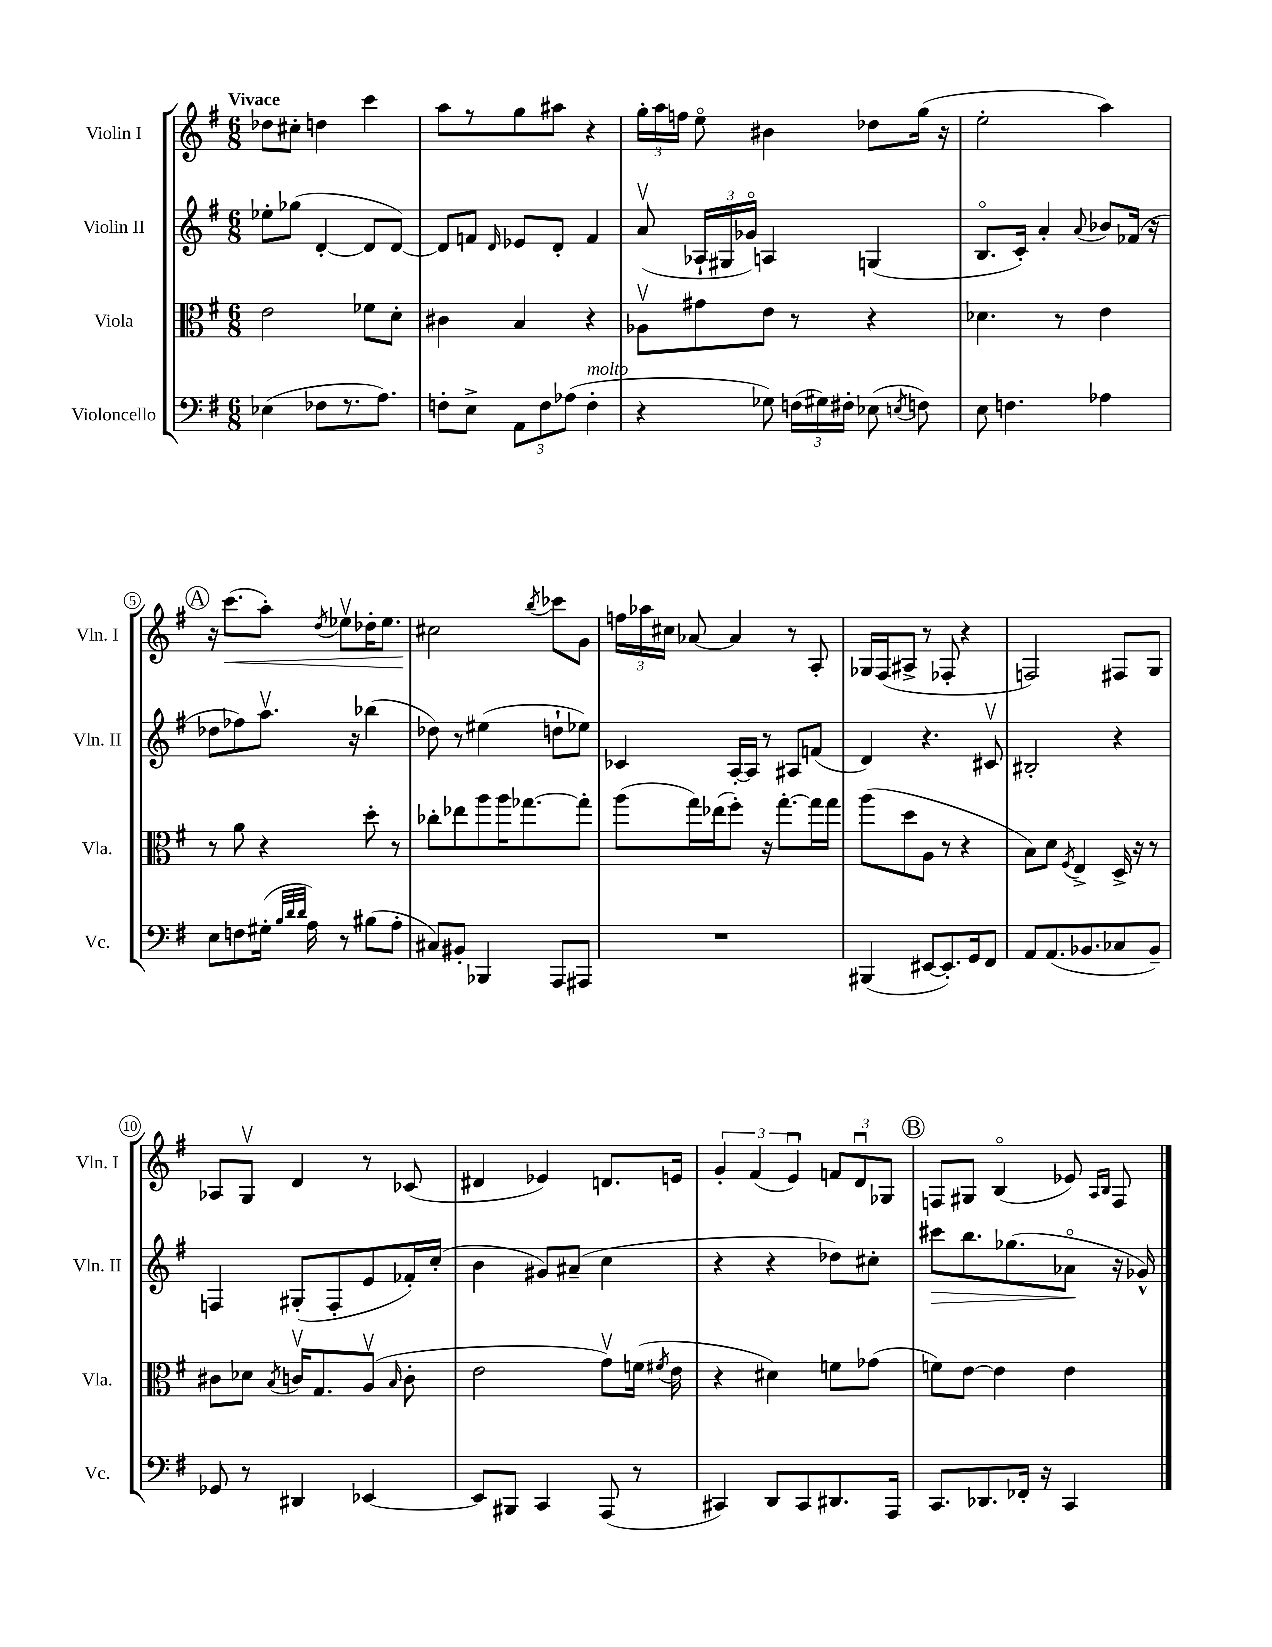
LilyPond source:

<<
\new StaffGroup <<
\new Staff = "s0" \with { instrumentName = "Violin I" shortInstrumentName = "Vln. I" } {
    \clef treble \key g \major \numericTimeSignature \time 6/8 \tempo "Vivace"
    \autoBeamOff des''8[ cis''8]-. d''4 c'''4 |
    a''8[ r8 g''8 ais''8] r4 |
    \tuplet 3/2 { g''16[-. a''16 f''16] } e''8\flageolet bis'4 des''8[ g''16]( r16 |
    e''2-. a''4) |
    \mark \markup { \circle "A" } r16 c'''8.[\<( a''8]-.) \acciaccatura { d''8 } ees''8[\upbow des''16-. ees''8.] |
    cis''2\! \acciaccatura { b''8 } ces'''8[ g'8] |
    \tuplet 3/2 { f''16[ aes''16 cis''16] } aes'8~ aes'4 r8 a8-. |
    ges16[ fis16( ais8]-> r8 fes8-. r4 |
    f2) fis8[ g8] |
    aes8[ g8]\upbow d'4 r8 ces'8( |
    dis'4 ees'4) d'8.[ e'16] |
    \tuplet 3/2 { g'4-. fis'4( e'4\downbow) } \tuplet 3/2 { f'8[ d'8\downbow ges8] } |
    \mark \markup { \circle "B" } f8[ gis8] b4\flageolet( ees'8) \grace { a16[ b16] } f8 \bar "|." |
}
\new Staff = "s1" \with { instrumentName = "Violin II" shortInstrumentName = "Vln. II" } {
    \clef treble \key g \major \numericTimeSignature \time 6/8
    \autoBeamOff ees''8[-. ges''8]( d'4~-. d'8[ d'8]~) |
    d'8[ f'8] \grace { d'16 } ees'8[ d'8]-. f'4 |
    a'8\upbow( \tuplet 3/2 { aes16[-! gis16 ges'16]\flageolet) } a4 g4( |
    b8.[\flageolet c'16]-.) a'4-. \appoggiatura { a'8 } bes'8[ fes'16]( r16 |
    \mark \markup { \circle "A" } des''8[ fes''8) a''8.]\upbow r16 bes''4( |
    des''8) r8 eis''4( d''8[-! ees''8]) |
    ces'4 a16[~-. a16] r8 ais8[ f'8]( |
    d'4) r4. cis'8\upbow |
    bis2-. r4 |
    f4 gis8[-.( f8-. e'8 fes'16-.) c''16]-.( |
    b'4 gis'8[) ais'8]--( c''4 |
    r4 r4 des''8[) cis''8]-. |
    \mark \markup { \circle "B" } cis'''8[\> b''8. ges''8.( aes'8]\flageolet\! r16 ges'16-^) \bar "|." |
}
\new Staff = "s2" \with { instrumentName = "Viola" shortInstrumentName = "Vla." } {
    \clef alto \key g \major \numericTimeSignature \time 6/8
    \autoBeamOff e'2 fes'8[ d'8]-. |
    cis'4 b4 r4 |
    aes8[\upbow gis'8 e'8] r8 r4 |
    des'4. r8 e'4 |
    \mark \markup { \circle "A" } r8 a'8 r4 d''8-. r8 |
    ces''8[-. ees''8 a''8 a''16 ges''8.~ ges''8]-. |
    a''8[( g''16) ees''16( fis''8]-.) r16 g''8.[~-. g''16 g''16] |
    a''8[( d''8 a8] r8 r4 |
    b8[) d'8] \acciaccatura { fis8 } e4-> d16-> r16 r8 |
    cis'8[ des'8] \acciaccatura { b8 } c'16[\upbow g8. a8]\upbow( \grace { b16 } c'8-. |
    e'2 g'8[\upbow) f'16]( \acciaccatura { fis'8 } e'16 |
    r4 dis'4) f'8[ ges'8]( |
    \mark \markup { \circle "B" } f'8[) e'8]~ e'4 e'4 \bar "|." |
}
\new Staff = "s3" \with { instrumentName = "Violoncello" shortInstrumentName = "Vc." } {
    \clef bass \key g \major \numericTimeSignature \time 6/8
    \autoBeamOff ees4( fes8[ r8. a8.]) |
    f8[-. e8]-> \tuplet 3/2 { a,8[ f8 aes8]( } f4-.^\markup { \italic "molto" } |
    r4 ges8) \tuplet 3/2 { f16[( gis16) fis16]-. } ees8( \acciaccatura { e8 } f8) |
    e8 f4. aes4 |
    \mark \markup { \circle "A" } e8[ f8 gis16]-.( \grace { b32[ d'32 d'32] } a16) r8 bis8[( a8]-. |
    cis8[) bis,8]-. bes,,4 a,,8[ ais,,8] |
    R2. |
    bis,,4( eis,8[~ eis,8.-.) g,16 fis,8] |
    a,8[ a,8.( bes,8. ces8 bes,8]--) |
    ges,8 r8 dis,4 ees,4~ |
    ees,8[ bis,,8] c,4 a,,8( r8 |
    cis,4) d,8[ cis,8 dis,8. a,,16] |
    \mark \markup { \circle "B" } c,8.[ des,8. fes,16]-. r16 c,4 \bar "|." |
}
>>
>>
\layout { \context { \Score \override BarNumber.stencil = #(make-stencil-circler 0.1 0.3 ly:text-interface::print) } }
